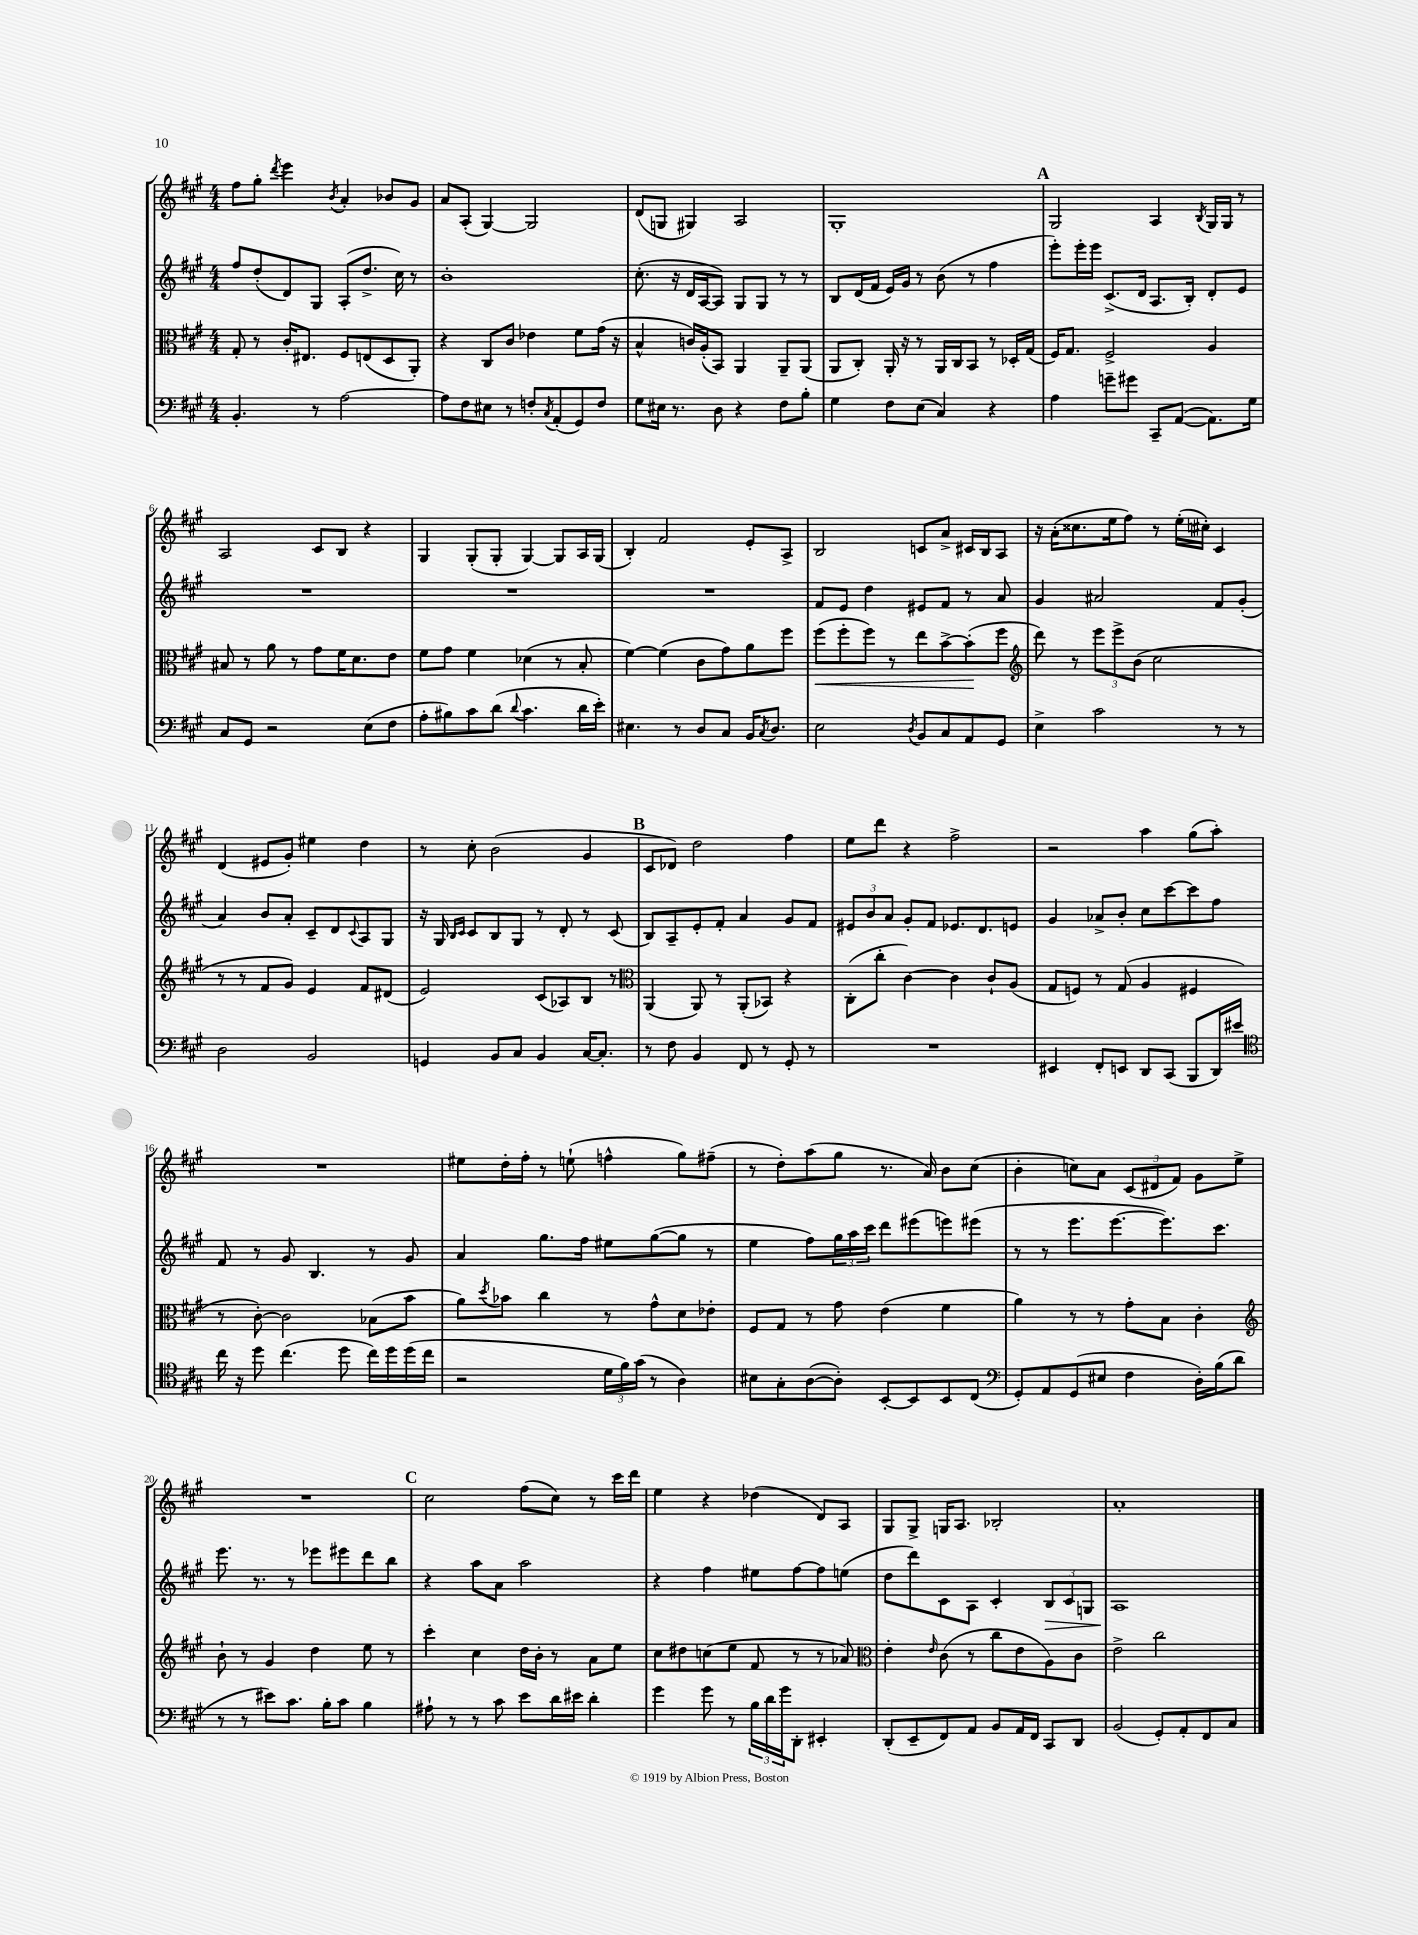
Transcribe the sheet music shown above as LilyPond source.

<<
\new StaffGroup <<
\new Staff = "s0" {
    \clef treble \key a \major \numericTimeSignature \time 4/4
    fis''8 gis''8-. \acciaccatura { d'''8 } e'''4 \acciaccatura { b'8 } a'4-. bes'8 gis'8 |
    a'8 a8-.( gis4~) gis2 |
    d'8( g8 gis4) a2 |
    gis1-. |
    \mark \markup { \bold "A" } gis2 a4 \acciaccatura { b8 } gis16 gis16 r8 |
    a2 cis'8 b8 r4 |
    gis4 gis8-.( gis8-. gis4~) gis8 a16 gis16( |
    b4-.) fis'2 e'8-. a8-> |
    b2 c'8 a'8-> cis'16 b16 a8 |
    r16 a'16-.( cisis''8. e''16 fis''8) r8 e''16-.( cis''16-.) cis'4 |
    d'4( eis'8 gis'8-.) eis''4 d''4 |
    r8 cis''8-. b'2( gis'4 |
    \mark \markup { \bold "B" } cis'8 des'8) d''2 fis''4 |
    e''8 d'''8 r4 fis''2-> |
    r2 a''4 gis''8( a''8-.) |
    R1 |
    eis''8 d''16-. fis''16-. r8 e''8-!( f''4-^ gis''8) fis''8--( |
    r8 d''8-.) a''8( gis''8 r8. a'16) b'8 cis''8( |
    b'4-. c''8) a'8 \tuplet 3/2 { cis'8( dis'8 fis'8) } gis'8 e''8-> |
    R1 |
    \mark \markup { \bold "C" } cis''2 fis''8( cis''8) r8 cis'''16 d'''16 |
    e''4 r4 des''4( d'8) a8 |
    gis8 gis8-> g16 a8. bes2-. |
    a'1-. \bar "|." |
}
\new Staff = "s1" {
    \clef treble \key a \major \numericTimeSignature \time 4/4
    fis''8 d''8-.( d'8) gis8 a8-.( d''8.-> cis''16) r8 |
    b'1-. |
    cis''8.-.( r16 d'16 a16~ a8) gis8 gis8 r8 r8 |
    b8 d'16( fis'16 e'16) gis'16 r8 b'8( r8 fis''4 |
    \mark \markup { \bold "A" } e'''8-.) e'''16-. e'''16 cis'8.->( d'16 a8. b16-.) d'8-. e'8 |
    R1 |
    R1 |
    R1 |
    fis'8 e'8 d''4 eis'8 fis'8 r8 a'8 |
    gis'4 ais'2 fis'8 gis'8-.( |
    a'4) b'8 a'8-. cis'8-- d'8 \appoggiatura { cis'8 } a8 gis8 |
    r16 gis16 \grace { b16 cis'16 } cis'8 b8 gis8 r8 d'8-. r8 cis'8( |
    \mark \markup { \bold "B" } b8) a8-- e'8-. fis'8-. a'4 gis'8 fis'8 |
    \tuplet 3/2 { eis'8 b'8 a'8 } gis'8-. fis'8 ees'8. d'8. e'8 |
    gis'4 aes'8-> b'8-. cis''8 cis'''8~ cis'''8 fis''8 |
    fis'8 r8 gis'8 b4. r8 gis'8 |
    a'4 gis''8. fis''16 eis''8 gis''8~( gis''8 r8 |
    e''4 fis''8) \tuplet 3/2 { gis''16 a''16 cis'''16 } d'''8 eis'''8( e'''8) eis'''8( |
    r8 r8 e'''8. e'''8.~ e'''8.) cis'''8. |
    e'''8. r8. r8 ees'''8 eis'''8 d'''8 b''8 |
    \mark \markup { \bold "C" } r4 a''8 a'8 a''2 |
    r4 fis''4 eis''8 fis''8~ fis''8 e''8( |
    d''8 d'''8) cis'8 a8 cis'4-. \tuplet 3/2 { b8\> cis'8 g8 } |
    a1\! \bar "|." |
}
\new Staff = "s2" {
    \clef alto \key a \major \numericTimeSignature \time 4/4
    gis8-. r8 cis'16-. eis8. fis8 e8( d8 a,8-.) |
    r4 cis8 cis'8 ees'4 fis'8 gis'16( r16 |
    b4-^ c'16) a16-.( b,8) a,4 a,8-- a,8( |
    a,8 cis8-.) a,16-. r16 r8 a,16 cis16 b,8 r8 des16-. gis16( |
    \mark \markup { \bold "A" } fis16) gis8. fis2-> a4 |
    bis8 r8 a'8 r8 gis'8 fis'16 d'8. e'8 |
    fis'8 gis'8 fis'4 des'4( r8 b8-. |
    fis'4~) fis'4( cis'8 gis'8) a'8 fis''8 |
    fis''8\<( fis''8-. fis''8) r8 e''8 b'8~-> b'8-.\!( fis''8 |
    \clef treble d'''8) r8 \tuplet 3/2 { e'''8 e'''8-> b'8( } cis''2 |
    r8 r8 fis'8 gis'8) e'4 fis'8 dis'8( |
    e'2) cis'8( aes8) b8 r8 |
    \mark \markup { \bold "B" } \clef alto a,4( a,8) r8 a,8-.( bes,8) r4 |
    cis8-.( cis''8-. cis'4~) cis'4 cis'8-! a8( |
    gis8 f8) r8 gis8( a4 fis4 |
    r8 cis'8~-.) cis'2 bes8( b'8 |
    a'8) \acciaccatura { d''8 } bes'8 cis''4 r8 gis'8-^ d'8 ees'8-. |
    fis8 gis8 r8 gis'8 e'4( fis'4 |
    a'4) r8 r8 gis'8-. b8 cis'4-. |
    \clef treble b'8-! r8 gis'4 d''4 e''8 r8 |
    \mark \markup { \bold "C" } cis'''4-. cis''4 d''16 b'16-. r8 a'8 e''8 |
    cis''8 dis''8 c''8( e''8 fis'8 r8 r8 aes'8) |
    \clef alto e'4-. \grace { e'16 } cis'8( r8 cis''8 e'8 a8) cis'8 |
    e'2-> cis''2 \bar "|." |
}
\new Staff = "s3" {
    \clef bass \key a \major \numericTimeSignature \time 4/4
    b,4.-. r8 a2~ |
    a8 fis8 eis8 r8 f8-. \acciaccatura { cis8 } a,8-.( gis,8) f8 |
    gis8 eis16 r8. d8 r4 fis8 b8-. |
    gis4 fis8 e8( cis4) r4 |
    \mark \markup { \bold "A" } a4 g'8-- gis'8 cis,8-- a,8~( a,8.) gis16 |
    cis8 gis,8 r2 e8( fis8 |
    a8-. bis8) cis'8 d'8( \appoggiatura { d'8 } cis'4. d'16 e'16-.) |
    eis4. r8 d8 cis8 b,16 \acciaccatura { cis8 } d8. |
    e2 \acciaccatura { d8 } b,8 cis8 a,8 gis,8 |
    e4-> cis'2 r8 r8 |
    d2 b,2 |
    g,4 b,8 cis8 b,4 cis16~ cis8.-. |
    \mark \markup { \bold "B" } r8 fis8 b,4 fis,8 r8 gis,8-. r8 |
    R1 |
    eis,4 fis,8-. e,8 d,8 cis,8( b,,8 d,16) eis'16 |
    \clef tenor cis''16 r16 d''8 cis''4.( d''8 cis''16) d''16 d''16( cis''16 |
    r2 \tuplet 3/2 { d'16 fis'16) gis'16( } r8 a4) |
    bis8 gis8-. a8~( a8-.) b,8~-. b,8 b,8 cis8( |
    \clef bass gis,8-.) a,8 gis,8( eis8 fis4 d16-.) b16( d'8 |
    r8 r8 eis'8) cis'8. b16-. cis'8 b4 |
    \mark \markup { \bold "C" } ais8-! r8 r8 cis'8 e'8 d'16 eis'16 d'4-. |
    gis'4 gis'8 r8 \tuplet 3/2 { b16 d'16 gis'16 } d,8-. eis,4-. |
    d,8-.( e,8-- fis,8) a,8 b,8 a,16 fis,16 cis,8 d,8 |
    b,2( gis,8-.) a,8-. fis,8 cis8 \bar "|." |
}
>>
>>
